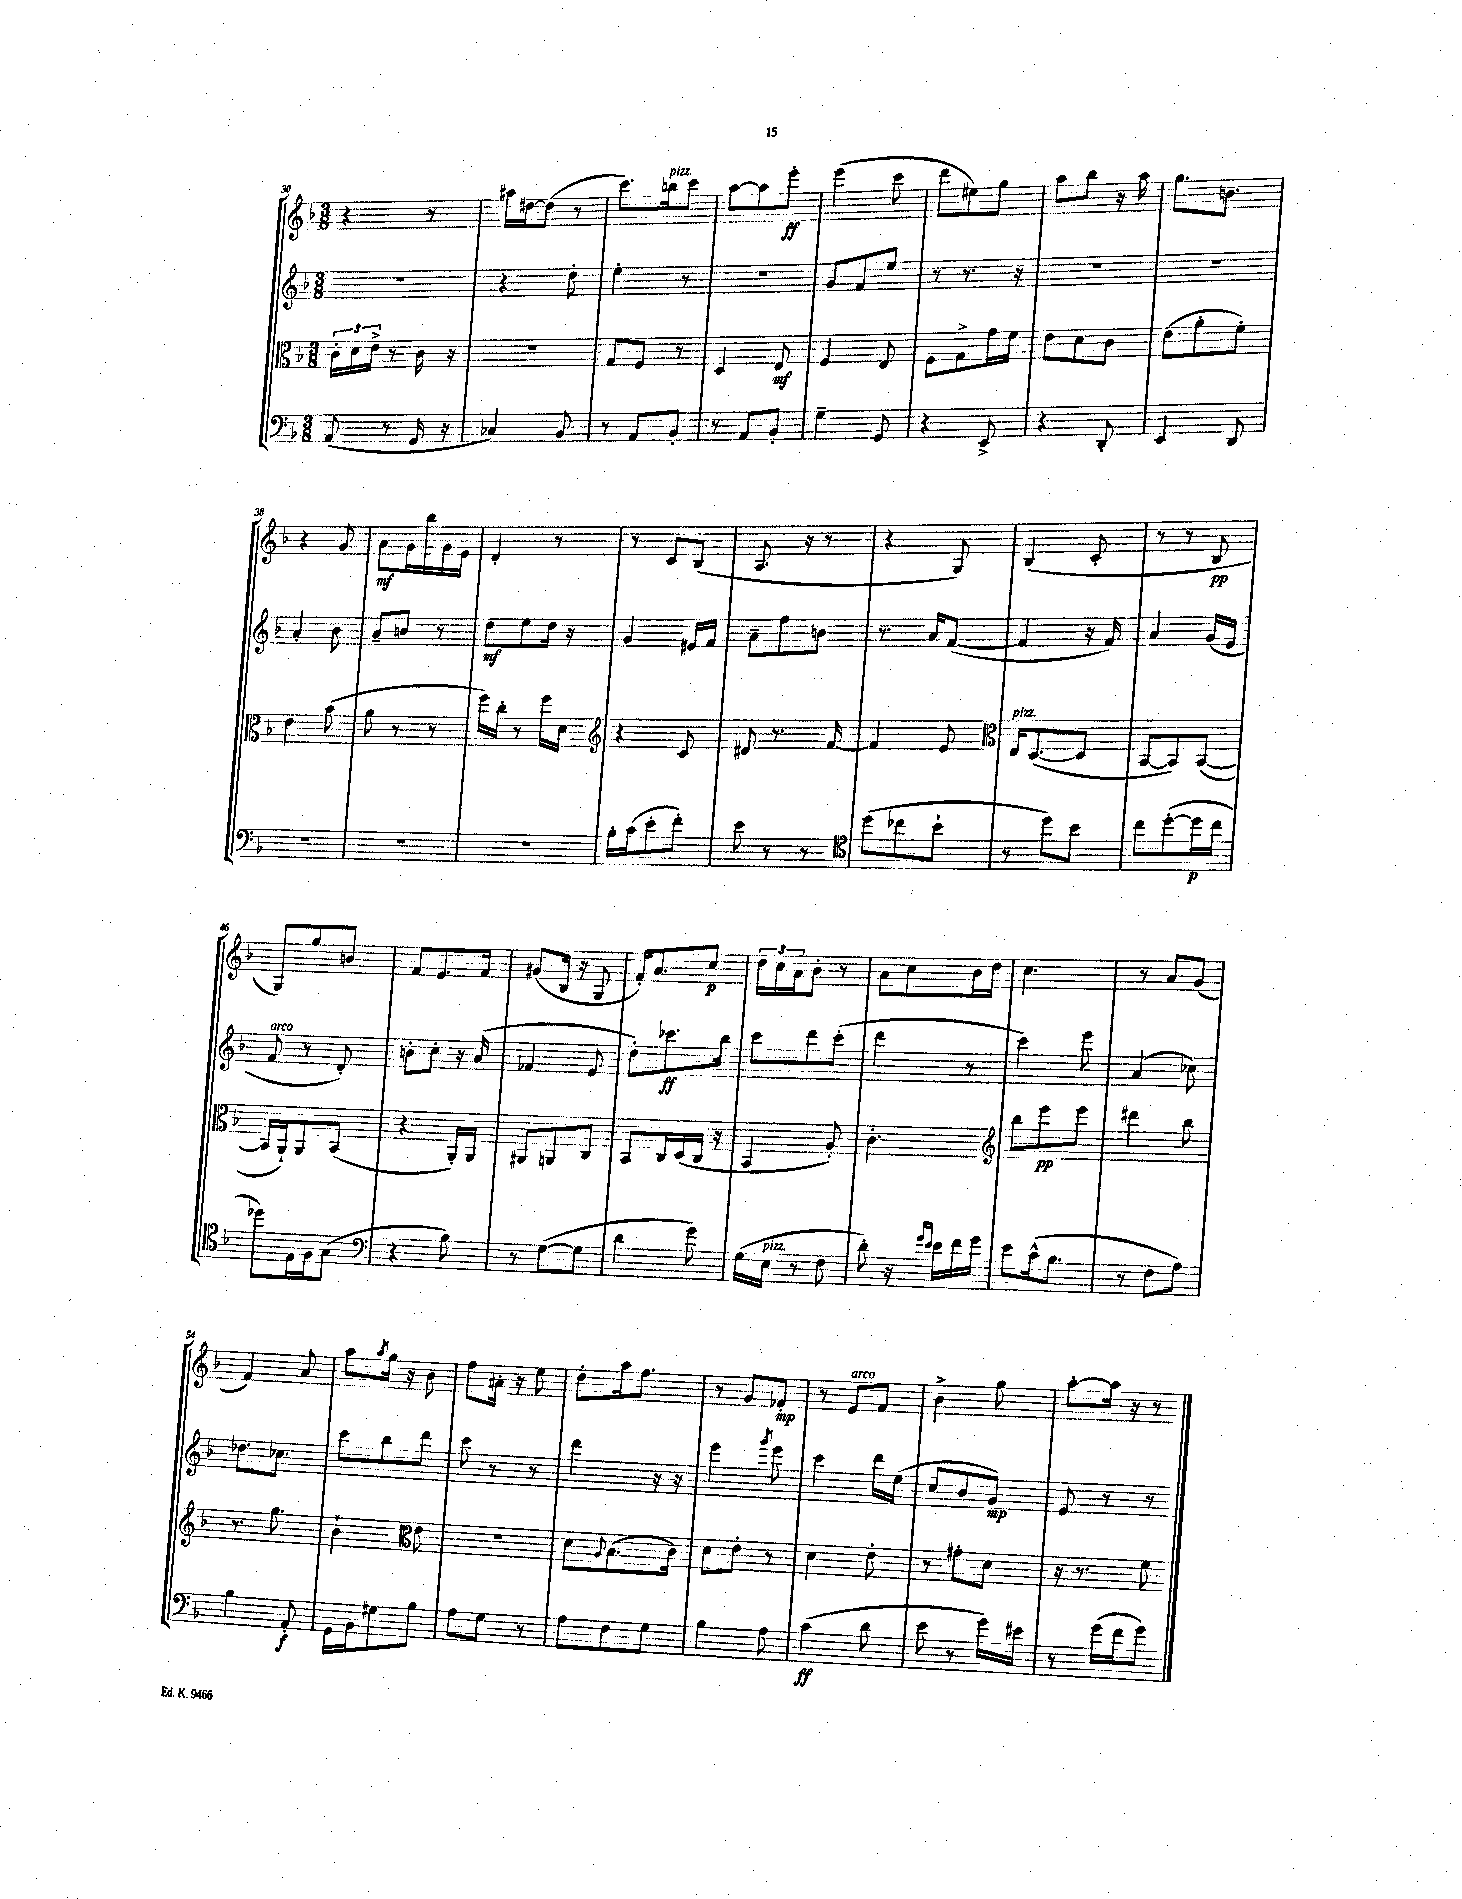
<<
\new StaffGroup <<
\new Staff = "s0" {
    \clef treble \key f \major \numericTimeSignature \time 3/8
    r4 r8 |
    ais''16 dis''16~ dis''8( r8 |
    c'''8.) b''16^\markup { \italic "pizz." } c'''8 |
    a''8~ a''8 e'''8-.\ff |
    e'''4( c'''8 |
    d'''8 eis''8) g''8 |
    a''8 bes''8 r16 a''16 |
    g''8. b'8. |
    r4 g'8 |
    a'8\mf g'16 bes''16 g'16 e'16 |
    d'4-. r8 |
    r8 c'8 bes8( |
    a8. r16 r8 |
    r4 g8) |
    bes4( c'8-. |
    r8 r8 bes8\pp |
    g8) g''8 b'8 |
    f'8 e'8. f'16 |
    gis'8( bes16 r16 g8 |
    f'16-.) a'8. c''8\p |
    \tuplet 3/2 { d''16 c''16 a'16 } bes'8-. r8 |
    a'8 c''8 bes'16 d''16 |
    c''4. |
    r8 a'8 g'8( |
    f'4) a'8 |
    a''8 \acciaccatura { a''8 } g''16 r16 bes'8 |
    f''8 ais'16-. r16 e''8 |
    d''8-. a''16 f''8. |
    r8 g'8 fes'8-.\mp |
    r8 e'8^\markup { \italic "arco" } f'8 |
    bes'4-> g''8 |
    a''8~-. a''16 r16 r8 \bar "|." |
}
\new Staff = "s1" {
    \clef treble \key f \major \numericTimeSignature \time 3/8
    R4. |
    r4 d''8-. |
    e''4-. r8 |
    R4. |
    g'8 f'8 e''8 |
    r8 r8. r16 |
    R4. |
    R4. |
    a'4-. bes'8 |
    a'8-- b'8 r8 |
    d''8\mf e''8 d''16 r16 |
    g'4 eis'16 f'16 |
    a'8-- f''8 b'8 |
    r8. a'16 f'8~( |
    f'4 r16 f'16) |
    a'4 g'16( e'16 |
    f'8^\markup { \italic "arco" } r8 d'8-.) |
    b'8-. c''8-. r16 a'16( |
    fes'4 e'8 |
    d''8-.) ces'''8.\ff bes''16 |
    c'''8 d'''8 c'''8-.( |
    d'''4 r8 |
    c'''4) e'''8 |
    a'4( ces''8) |
    des''8. ces''8. |
    c'''8 bes''8 d'''8 |
    c'''8 r8 r8 |
    d'''4 r16 r16 |
    e'''4 \acciaccatura { g'''8 } e'''8 |
    c'''4 d'''16 e''16( |
    c''8 bes'8 g'8\mp) |
    e'8 r8 r8 \bar "|." |
}
\new Staff = "s2" {
    \clef alto \key f \major \numericTimeSignature \time 3/8
    \tuplet 3/2 { c'16-. d'16 e'16-> } r8 c'16 r16 |
    R4. |
    g8 f8 r8 |
    d4 e8\mf |
    f4 e8 |
    f8 g8-> g'16 f'16 |
    e'8 d'8 c'8 |
    e'8( a'8-. f'8-.) |
    e'4 bes'8( |
    a'8 r8 r8 |
    f''16) c''16-. r8 f''16 d'16 |
    \clef treble r4 c'8 |
    dis'8 r8. f'16~ |
    f'4 e'8 |
    \clef alto e16^\markup { \italic "pizz." } d8.~( d8 |
    bes,8~ bes,8) bes,8~( |
    bes,16 a,16-!) a,8 bes,8( |
    r4 a,16-.) a,16 |
    ais,8 a,8 c8 |
    bes,8 c16 d16( c16 r16 |
    bes,4 a8-.) |
    c'4.-. |
    \clef treble bes''8 e'''8\pp e'''8 |
    dis'''4 bes''8 |
    r8. g''8. |
    bes'4-! \clef alto e'8 |
    R4. |
    d'8 \appoggiatura { a8 } bes8.( c'16) |
    d'8 e'8-. r8 |
    d'4 e'8-. |
    r8 gis'8-. d'8 |
    r16 r8. f'8 \bar "|." |
}
\new Staff = "s3" {
    \clef bass \key f \major \numericTimeSignature \time 3/8
    a,8( r8 g,16 r16 |
    ces4) bes,8 |
    r8 a,8 bes,8-. |
    r8 a,8 bes,8-. |
    g4-- g,8 |
    r4 e,8-> |
    r4 d,8-. |
    e,4 d,8 |
    R4. |
    R4. |
    R4. |
    bes16-. c'16( e'8-. f'8-.) |
    e'8 r8 r8 |
    \clef tenor d''8( ces''8 bes'8-! |
    r8 d''8) bes'8 |
    c''8 d''8~-.( d''16\p c''16 |
    des''8) e16 f16 g8( |
    \clef bass r4 bes8) |
    r8 g8~( g8 |
    d'4 g'8) |
    g16( e16^\markup { \italic "pizz." } r8 f8 |
    d'8-.) r16 \grace { g'16 e'16 } e'16 f'16 g'16 |
    e'8 c'16-^( bes8. |
    r8 f8 a8) |
    bes4 a,8-.\f |
    g,16 bes,16 gis8 bes8 |
    a8 g8 r8 |
    a8 f8 g8 |
    bes4 a8 |
    c'4\ff( d'8 |
    e'8 r8 g'16) eis'16 |
    r8 g'16( f'16 g'8) \bar "|." |
}
>>
>>
\layout { \context { \Score currentBarNumber = #30 } }
